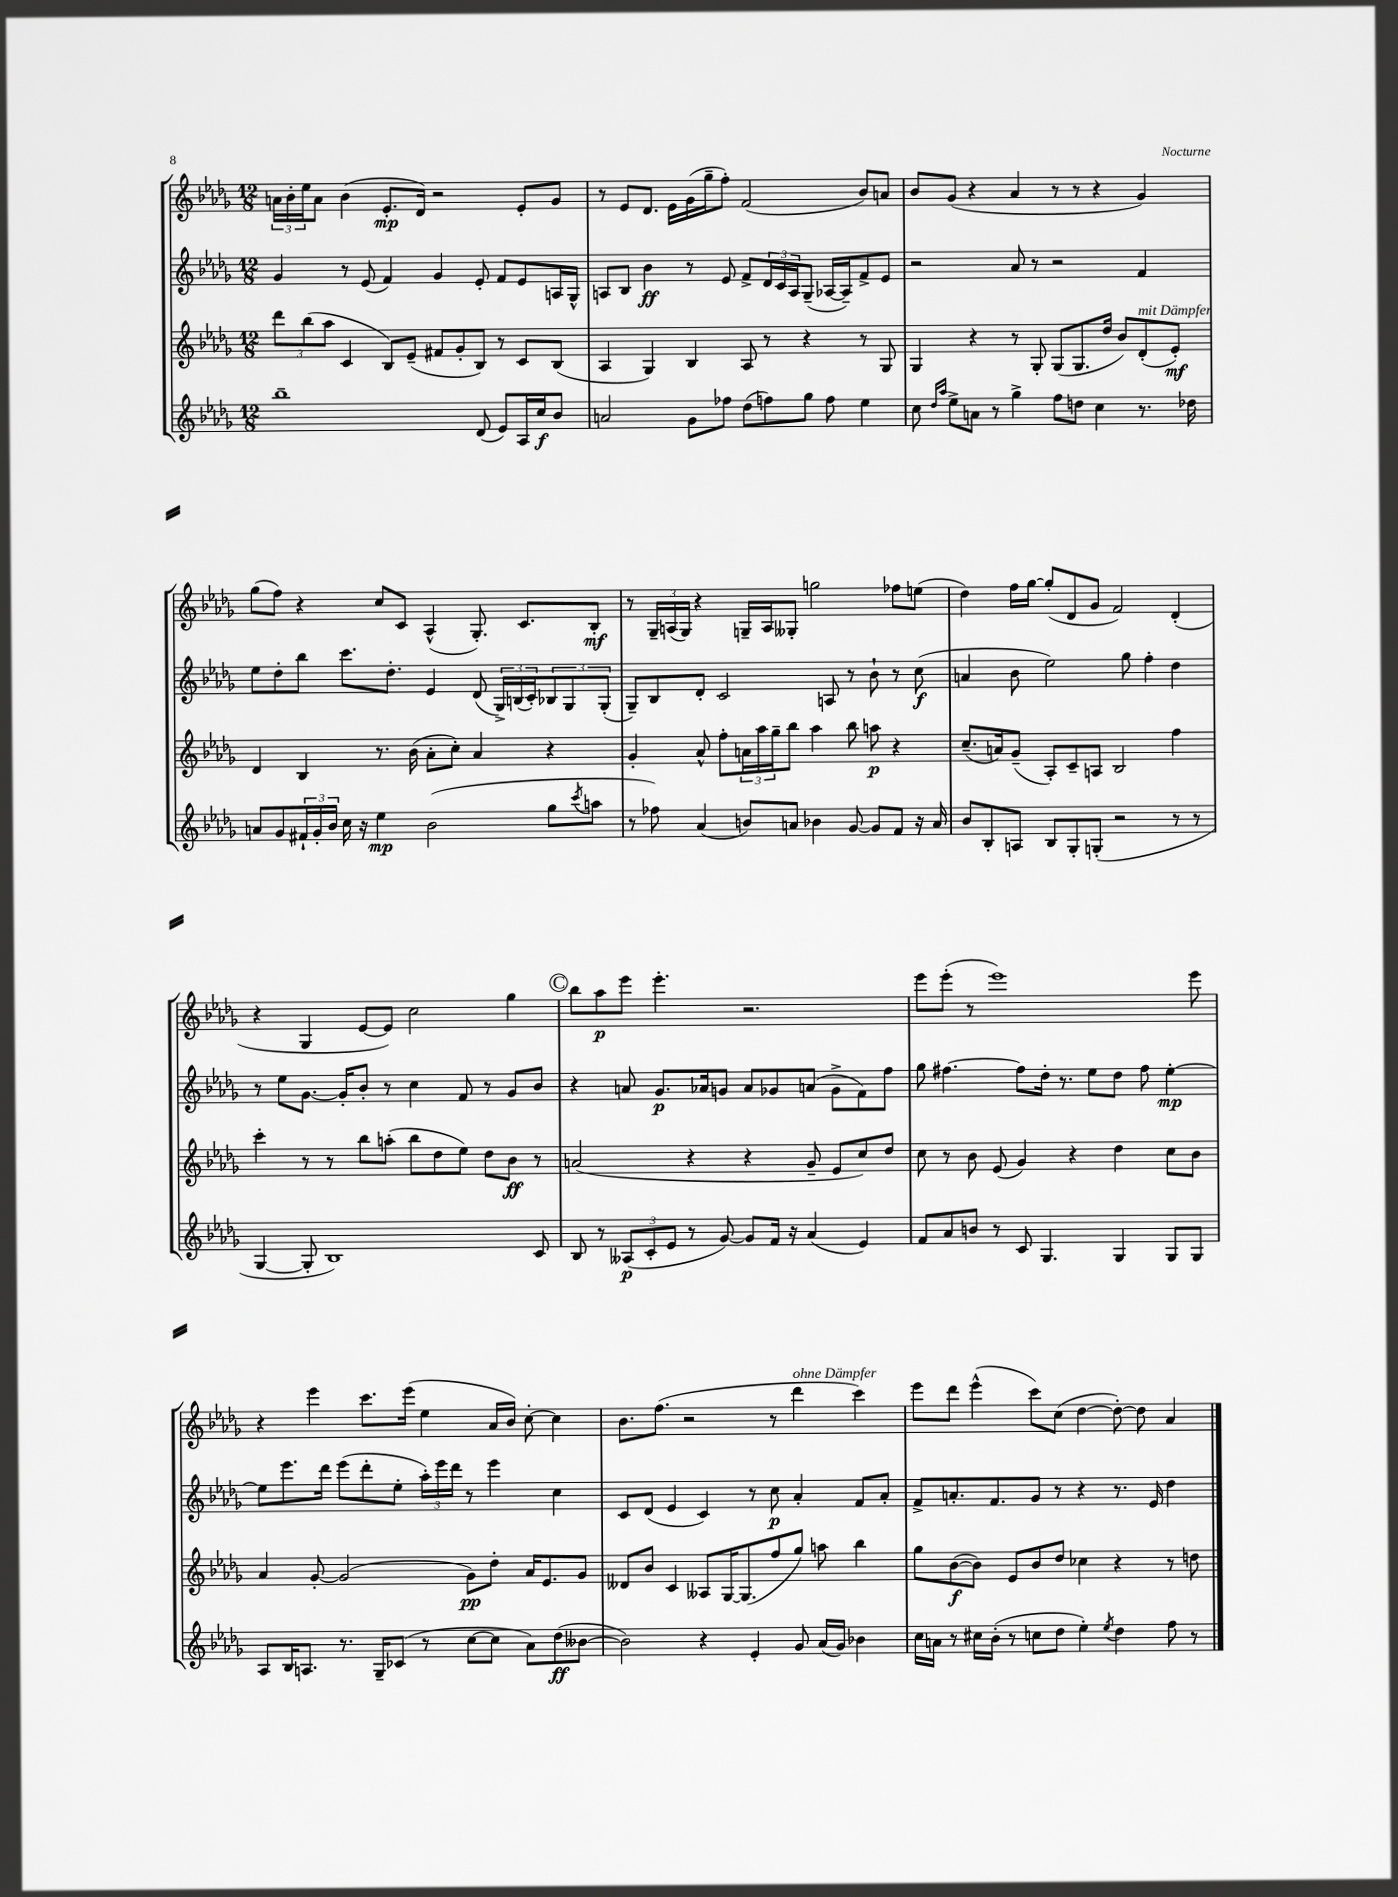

**kern	**kern	**kern	**kern
*staff4	*staff3	*staff2	*staff1
*clefG2	*clefG2	*clefG2	*clefG2
*k[b-e-a-d-g-]	*k[b-e-a-d-g-]	*k[b-e-a-d-g-]	*k[b-e-a-d-g-]
*M12/8	*M12/8	*M12/8	*M12/8
1bb-~	12ddd-	4g-	24a
.	.	.	24b-'
.	(12bb-	.	24ee-
.	.	.	8a
.	12aa-	.	.
.	4c	8r	(4b-
.	.	(8e-	.
.	8B-)	4f)	8.e-'
.	(8e-~	.	.
.	.	.	16d-)
.	8f#	4g-	2r
.	8g-'	.	.
(8d-	8B-)	8e-'	.
8e-)	8r	8f	.
16A-	8c	8e-	8e-'
16cc	.	.	.
8b-	(8B-	16A	8g-
.	.	16G-^^	.
=	=	=	=
2a	4A-	8A	8r
.	.	8B-	8e-
.	4G-)	4b-	8.d-
.	.	.	16e-
8g-	4B-	8r	(16g-
.	.	.	16gg-~
8ff-	.	8e-	8ff')
(8dd-	8A-	8f^	(2f
8ff)	8r	24d-	.
.	.	24c	.
.	.	24A	.
8gg-	4r	(8G-~	.
8ff	.	[16A-	.
.	.	16A-~])	.
4ee-	8r	8f^	8b-)
.	8G-	8e-	8a
=	=	=	=
8cc	4G-	2r	8b-
16qqdd-	.	.	.
16qqaa-	.	.	.
8ee-^	.	.	(8g-
8a	4r	.	4r
8r	.	.	.
4gg-^	8r	8a-	4a-
.	8G-'	8r	.
8ff	(8G-	2r	8r
8dd	8.G-	.	8r
4cc	.	.	4r
.	16dd-	.	.
.	8b-)	.	.
8.r	(8d-'	4f	4g-)
.	8e-')	.	.
16dd-	.	.	.
=	=	=	=
8a	4d-	8ee-	(8gg-
8g-	.	8dd-'	8ff)
24f#`	4B-	8bb-	4r
24g-'	.	.	.
24b-	.	.	.
16cc	.	8.ccc	.
16r	.	.	.
4ee-	8.r	.	8cc
.	.	8.dd-'	.
.	.	.	8c
.	(16b-	.	.
(2b-	8a-'	4e-	(4A-^^
.	8cc')	.	.
.	4a-	(8d-	8.G-')
.	.	24G-^)	.
.	.	(24B	.
.	.	.	8.c
.	.	24c')	.
8gg-	4r	12B-	.
.	.	12G-	.
8qccc	.	.	.
8aa	.	.	8B-'
.	.	(12G-'	.
=	=	=	=
8r	4g-'	8G-~)	8r
8ff-)	.	8B-	24G-~
.	.	.	(24A
.	.	.	24G-)
(4a-	8a-^^	8d-'	4r
.	8ff'	2c	.
8b)	24a	.	16G~
.	24aa-	.	.
.	.	.	16A
.	24gg-~	.	.
8a	8bb-	.	8G--'
4b-	4aa-	.	2gg
.	.	8A	.
[8g-	8bb-	8r	.
8g-]	8aa	8b-`	.
8f	4r	8r	8ff-
16r	.	(8cc	(8ee
16a	.	.	.
=	=	=	=
8b-	(8.cc~	4a	4dd-)
8B-'	.	.	.
.	16a)	.	.
8A	(8g-~	8b-	16ff
.	.	.	[16gg-
8B-	8A-')	2ee-)	(8gg-']
8G-'	8c~	.	8d-
(8G'	8A	.	8g-
2r	2B-	.	2f)
.	.	8gg-	.
.	.	4ff'	.
8r	4ff	4dd-	(4d-'
8r	.	.	.
=	=	=	=
[4G-	4ccc'	8r	4r
.	.	8ee-	.
8G-']	8r	[8.g-	4G-
1B-)	8r	.	.
.	.	16g-']	.
.	8bb-	8b-'	[8e-
.	(8aa'	8r	8e-])
.	8bb-	4cc	2cc
.	8dd-	.	.
.	8ee-)	8f	.
.	8dd-	8r	.
.	8b-	8g-	4gg-
8c	8r	8b-	.
=	=	=	=
8B-	(2a	4r	8bb-
8r	.	.	8aa-
(12A--	.	8a	8eee-
12c'	.	.	.
.	.	8.g-	4.eee-'
12e-	.	.	.
8r	4r	.	.
.	.	16a-	.
[8g-)	.	8g	.
8g-]	4r	8a-	2.r
16f	.	8g-	.
16r	.	.	.
(4a-	8g-~	(8a	.
.	8e-	8g-^	.
4e-)	8cc)	8f)	.
.	8dd-	8ff	.
=	=	=	=
8f	8cc	8gg-	8eee-
8a-	8r	[4.ff#	(8eee-'
8b	8b-	.	8r
8r	(8e-	.	1eee-)
8c	4g-)	8ff#]	.
4.G-	.	16dd-'	.
.	.	8.r	.
.	4r	.	.
.	.	8ee-	.
4G-	4dd-	8dd-	.
.	.	8ff#	.
8G-	8cc	[4ee-'	.
8G-	8b-	.	8eee-
=	=	=	=
8A-	4a-	8ee-]	4r
16B-	.	8.eee-	.
8.A	.	.	.
.	[8g-'	.	4eee-
.	.	16ddd-	.
8.r	(2g-]	(8eee-	.
.	.	8ddd-'	8.ccc
16G-~	.	.	.
(8c-	.	8ee-'	.
.	.	.	(16eee-
8r	.	24aa-')	4ee-
.	.	24eee-	.
.	.	24ddd-	.
[8cc	8g-)	8r	.
8cc]	8dd-'	4eee-	16a-
.	.	.	16b-)
8a-)	16a-	.	[8cc'
.	8.e-	.	.
(8dd-	.	4cc	4cc]
[8b--	8g-	.	.
=	=	=	=
2b--])	8d--	8c	8.b-
.	8b-	(8d-	.
.	.	.	(8.ff
.	4c	4e-	.
.	.	.	2r
4r	8A--	4c)	.
.	[16G-	.	.
.	(8.G-]	.	.
4e-'	.	8r	.
.	8ff	8cc	8r
8g-	8gg-)	4a-'	4ddd-
(16a-	8aa	.	.
16g-)	.	.	.
4b-	4bb-	8f	4ccc)
.	.	8a-'	.
=	=	=	=
16cc	8gg-	8f^	8eee-
16a	.	.	.
8r	([8b-	8.a'	8ddd-
16cc#	8b-])	.	(4eee-^^
(16b-'	.	8.f	.
8r	8e-	.	.
8cc	8b-	8g-	8ccc)
8dd-	8dd-	8r	(8cc
4ee-')	4cc-	4r	[4dd-
8qee-	.	.	.
4dd-	4r	8.r	8dd-'_)
.	.	.	8dd-]
.	.	16e-	.
8ff	8r	4dd-	4a-
8r	8dd	.	.
==	==	==	==
*-	*-	*-	*-
